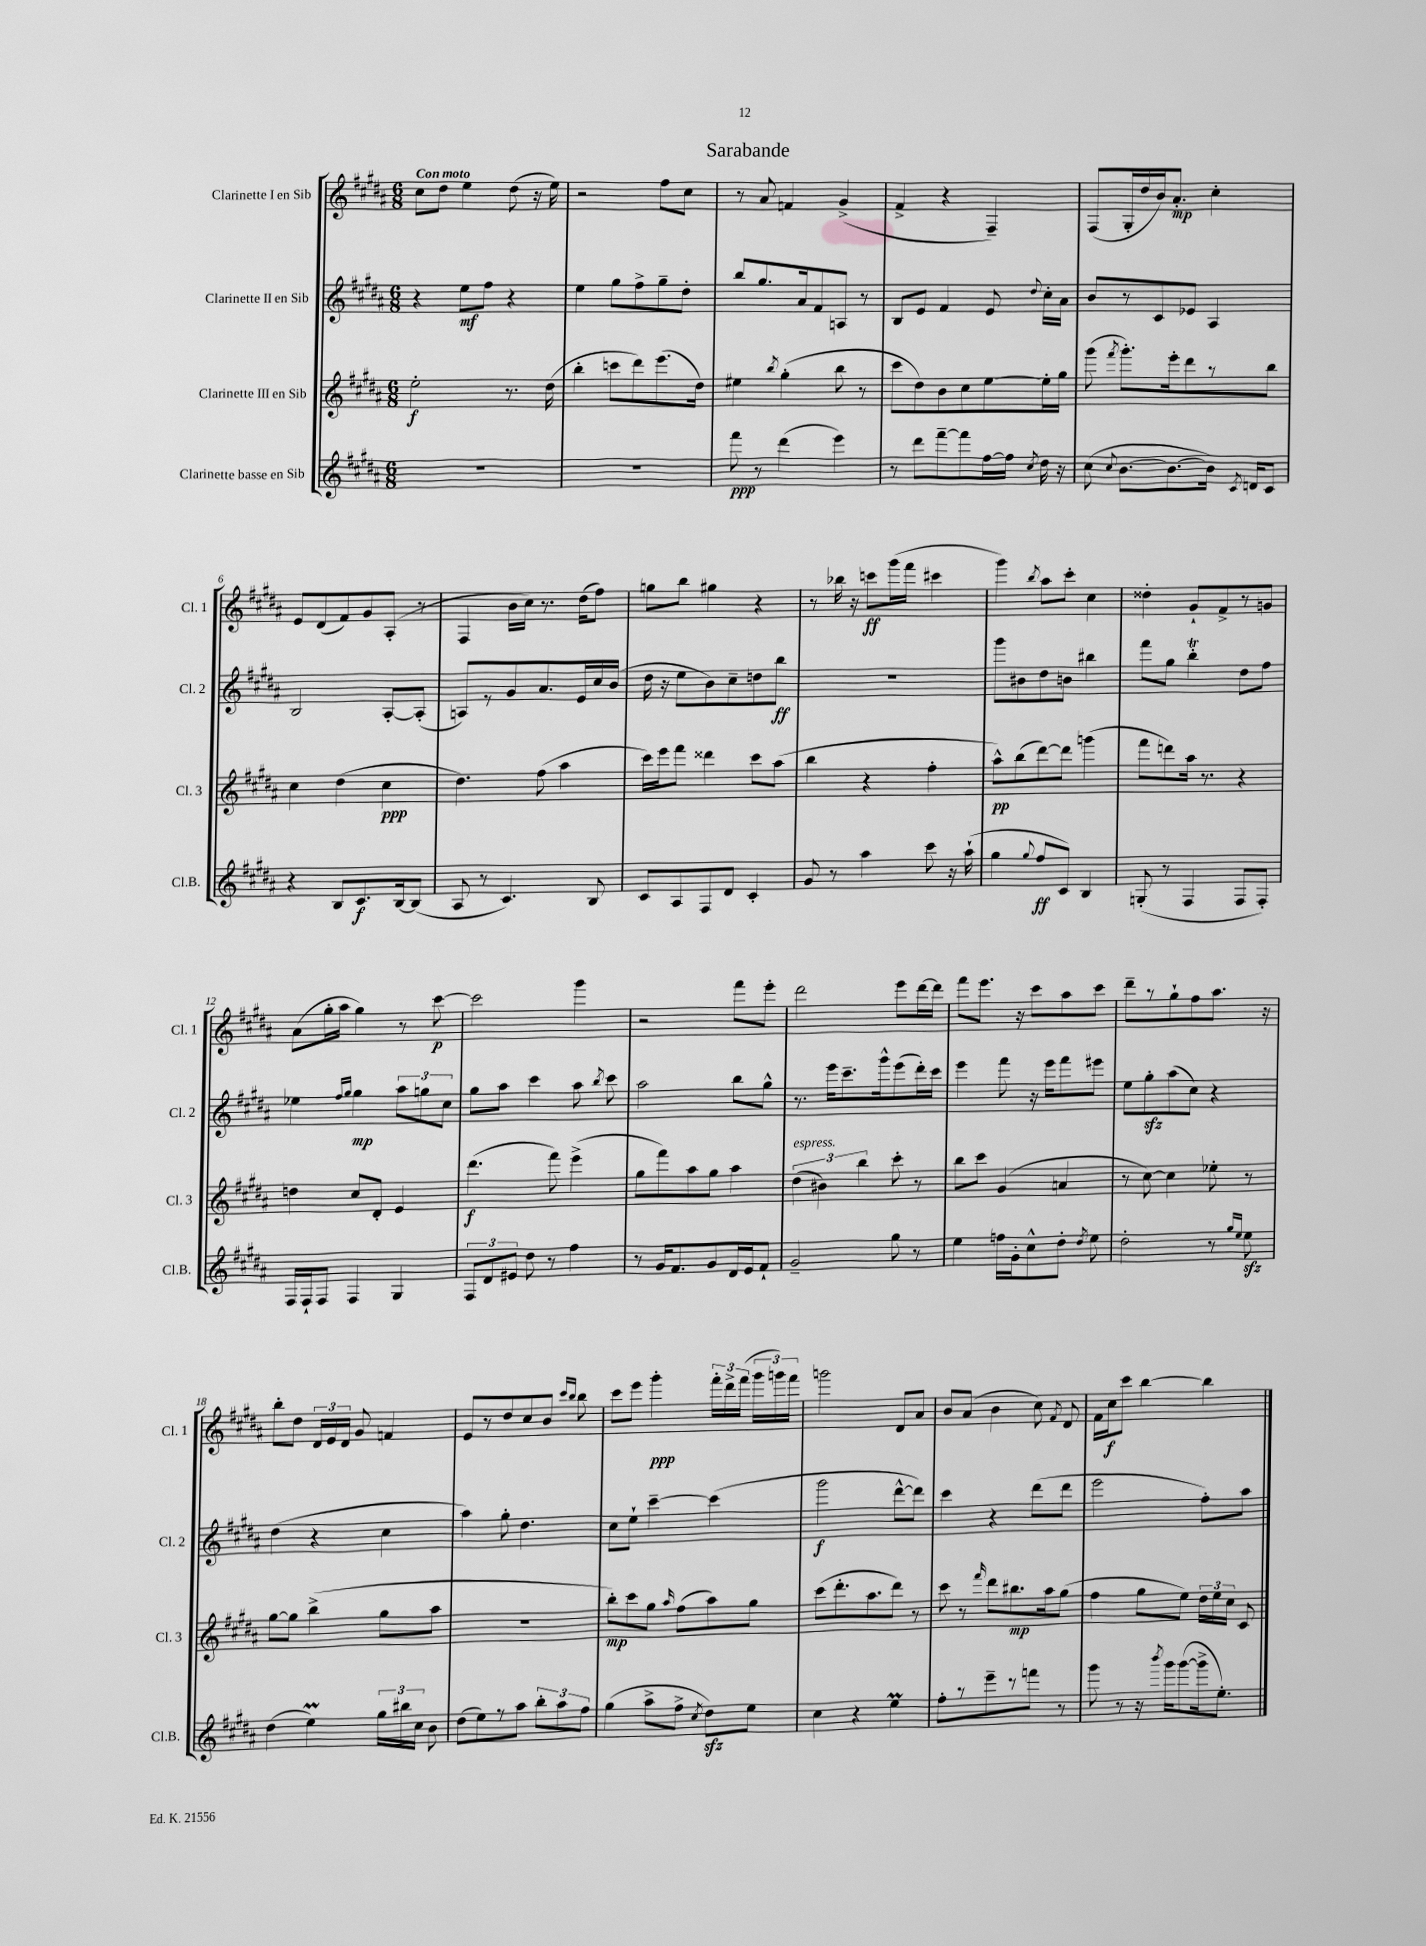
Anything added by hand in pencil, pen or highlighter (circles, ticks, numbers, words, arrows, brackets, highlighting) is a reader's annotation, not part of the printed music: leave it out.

**kern	**kern	**kern	**kern
*staff4	*staff3	*staff2	*staff1
*clefG2	*clefG2	*clefG2	*clefG2
*k[f#c#g#d#a#]	*k[f#c#g#d#a#]	*k[f#c#g#d#a#]	*k[f#c#g#d#a#]
*M6/8	*M6/8	*M6/8	*M6/8
2.r	2ee'	4r	8cc#
.	.	.	8dd#
.	.	8ee	4ee
.	.	8ff#	.
.	8.r	4r	(8dd#
.	.	.	16r
.	(16dd#	.	16ee)
=	=	=	=
2.r	4bb'	4ee	2r
.	8ccc	8gg#	.
.	8ddd#)	8ff#^	.
.	(8.eee	8gg#~	8ff#
.	.	8dd#'	8cc#
.	16dd#)	.	.
=	=	=	=
8fff#	4ee#	8bb	8r
8r	.	8.gg#	8a#
.	8qbb	.	.
(4ddd#	(4gg#'	.	4f
.	.	16a#	.
.	.	8f#	.
4eee)	8bb	8A	(4g#^
.	8r	8r	.
=	=	=	=
8r	8ccc#	8B	4f#^
8ddd#	8dd#)	8e	.
[8fff#~	8b	4f#	4r
8fff#]	8cc#	.	.
[16ff#	[8ee	8e	4F#~)
16ff#]	.	.	.
8qcc#	.	8qqdd#	.
16dd#	16ee']	16cc#'	.
16r	16gg#	16a#	.
=	=	=	=
(8cc#	(8ggg#	8b	(8F#
8qqcc#	8qfff#	.	.
[8.b	8.ggg#')	8r	16G#'
.	.	.	16dd#
.	.	8c#	16b)
8.b_	16eee'	.	8.a#'
.	8ddd#	8e-	.
16b])	8r	4A#	4cc#'
8qc#	.	.	.
16d	.	.	.
8c#	8bb	.	.
=	=	=	=
4r	4cc#	2B	8e
.	.	.	(8d#
8B	(4dd#	.	8f#)
8.c#	.	.	8g#
.	4cc#	[8A#'	(8A#'
[16B	.	.	.
(8B]	.	(8A#']	8r
=	=	=	=
8A#	4.dd#)	8A)	4F#
8r	.	8r	.
4.c#)	.	8g#	16b
.	.	.	16cc#)
.	(8ff#	8.a#	8.r
.	4aa#	.	.
.	.	16e	(16dd#
8B	.	16cc#	8ff#)
.	.	(16b	.
=	=	=	=
8c#	16ccc#)	16dd#	8gg
.	16eee	16r	.
8A#	8fff#	8ee	8bb
8F#	4ddd##	8b)	4gg#
8d#	.	8cc#~	.
4c#'	8ccc#	8dd	4r
.	(8aa#	8bb	.
=	=	=	=
8g#	4bb	2.r	8r
8r	.	.	16bb-
.	.	.	16r
4aa#	4r	.	8ccc
.	.	.	(16ggg#
.	.	.	16fff#
8ccc#	4ff#'	.	4ccc#
16r	.	.	.
(16aa#`	.	.	.
=	=	=	=
4gg#	8aa#^^)	8ggg#	4ggg#)
.	(8bb	8b#	.
8qqgg#	.	.	8qbb
8ff#	[8ddd#)	8dd#	8aa#
8c#)	8ddd#]	8b	8ccc#'
4B	(4ggg	4bb#	4cc#
=	=	=	=
(8G'	8fff#	8fff#	4dd##'
8r	8ddd)	8gg#	.
4F#	16aa#	4bb'	8g#`
.	8.r	.	.
.	.	.	8f#^
8F#	4r	8dd#	8r
8F#')	.	8ff#	8g
=	=	=	=
16F#	4dd	4ee-	(8a#
16F#`	.	.	.
8F#	.	.	16gg#'
.	.	.	16aa#
.	.	16qqff#	.
.	.	16qqgg#	.
4F#	8cc#	4gg#	4gg#)
.	8d#'	.	.
4G#	4e	12aa#	8r
.	.	12gg	.
.	.	.	[8ccc#
.	.	12cc#	.
=	=	=	=
12F#	(4.ddd#	8gg#	2ccc#]
12d#	.	.	.
.	.	8aa#	.
12e#	.	.	.
8dd#	.	4ccc#	.
8r	8fff#)	.	.
4ff#	(4eee^	8aa#	4ggg#
.	.	8qbb	.
.	.	8ccc#	.
=	=	=	=
8r	8gg#	2aa#	2r
16g#	8fff#)	.	.
8.f#	.	.	.
.	8aa#	.	.
8g#	8gg#	.	.
16d#	4aa#	8bb	8fff#
16e	.	.	.
8f#`	.	8gg#^^	8eee'
=	=	=	=
2g#~	(6dd#	8.r	2ddd#
.	6b#)	.	.
.	.	16eee	.
.	.	8.ccc#~	.
.	6bb	.	.
.	.	16ggg#^^	.
8gg#	8ccc#'	(8eee	8eee
8r	8r	16ddd#')	[16ddd#
.	.	16ccc#	16ddd#]
=	=	=	=
4ee	8bb	4eee	8fff#
.	8ccc#	.	8.eee
16ff	(4g#	8fff#	.
16g#'	.	.	16r
8cc#^^	.	16r	8ccc#
.	.	16eee	.
8dd#'	4a	8fff#	8aa#
8qdd#	.	.	.
8ee	.	8eee#	8ccc#
=	=	=	=
2dd#'	8r	8ee	8ddd#~
.	[8cc#)	8gg#'	8r
.	4cc#]	(8aa#	8gg#`
.	.	8cc#)	8ff#
8r	8ee-'	4r	8.aa#
16qqgg#	.	.	.
16qqee	.	.	.
8ee	8r	.	.
.	.	.	16r
=	=	=	=
(4dd#	[8gg#	(4dd#	8bb'
.	8gg#]	.	8dd#
4ee)	(4bb^	4r	24d#
.	.	.	24e
.	.	.	24d#
.	.	.	8g#
24gg#	8gg#	4cc#	4f
24bb#	.	.	.
24cc#	.	.	.
8b	8aa#	.	.
=	=	=	=
(8dd#	2.r	4aa#)	8e
8ee)	.	.	8r
8r	.	8gg#'	8dd#
8aa#	.	4.dd#	8cc#
12bb'	.	.	8b
12aa#	.	.	.
.	.	.	16qqccc#
.	.	.	16qqbb
.	.	.	8bb
12ff#	.	.	.
=	=	=	=
(4gg#	8bb')	8cc#	8ccc#
.	8ccc#	8ee`	8eee
8aa#^	8gg#	[4ccc#~	4ggg#'
.	16qqaa#	.	.
8ff#^	(8ff#	.	.
8qcc#	.	.	.
8dd#)	8aa#)	(4ccc#]	24fff#'
.	.	.	24ddd#^
.	.	.	(24fff#
8ee	8gg#	.	24ggg#
.	.	.	24ggg)
.	.	.	24fff#
=	=	=	=
4cc#	(8ccc#	2ggg#	2ggg
.	8.ddd#'	.	.
4r	.	.	.
.	8.aa#	.	.
4ee	8ddd#)	[8ddd#^^	8d#
.	8r	8ddd#])	8a#
=	=	=	=
8ff#'	8ccc#	4ccc#	8b
8r	8r	.	(8a#
.	16qqfff#	.	.
8eee~	8ddd#	4r	4b
8r	8.bb#	.	.
8fff	.	(8ddd#	8cc#)
.	16aa#	.	.
.	.	.	8qf#
8r	(8gg#	8ddd#	8d#
=	=	=	=
8ggg#	4ff#	2eee	16f#
.	.	.	16cc#
8r	.	.	8ccc#
16r	8gg#	.	[4bb
8qbbb	.	.	.
16ggg#	.	.	.
([8ggg#	8ee)	.	.
16ggg#^]	24dd#	8ff#')	4bb]
.	24ee	.	.
8.ee')	.	.	.
.	24cc#	.	.
.	8c#	8aa#	.
==	==	==	==
*-	*-	*-	*-
